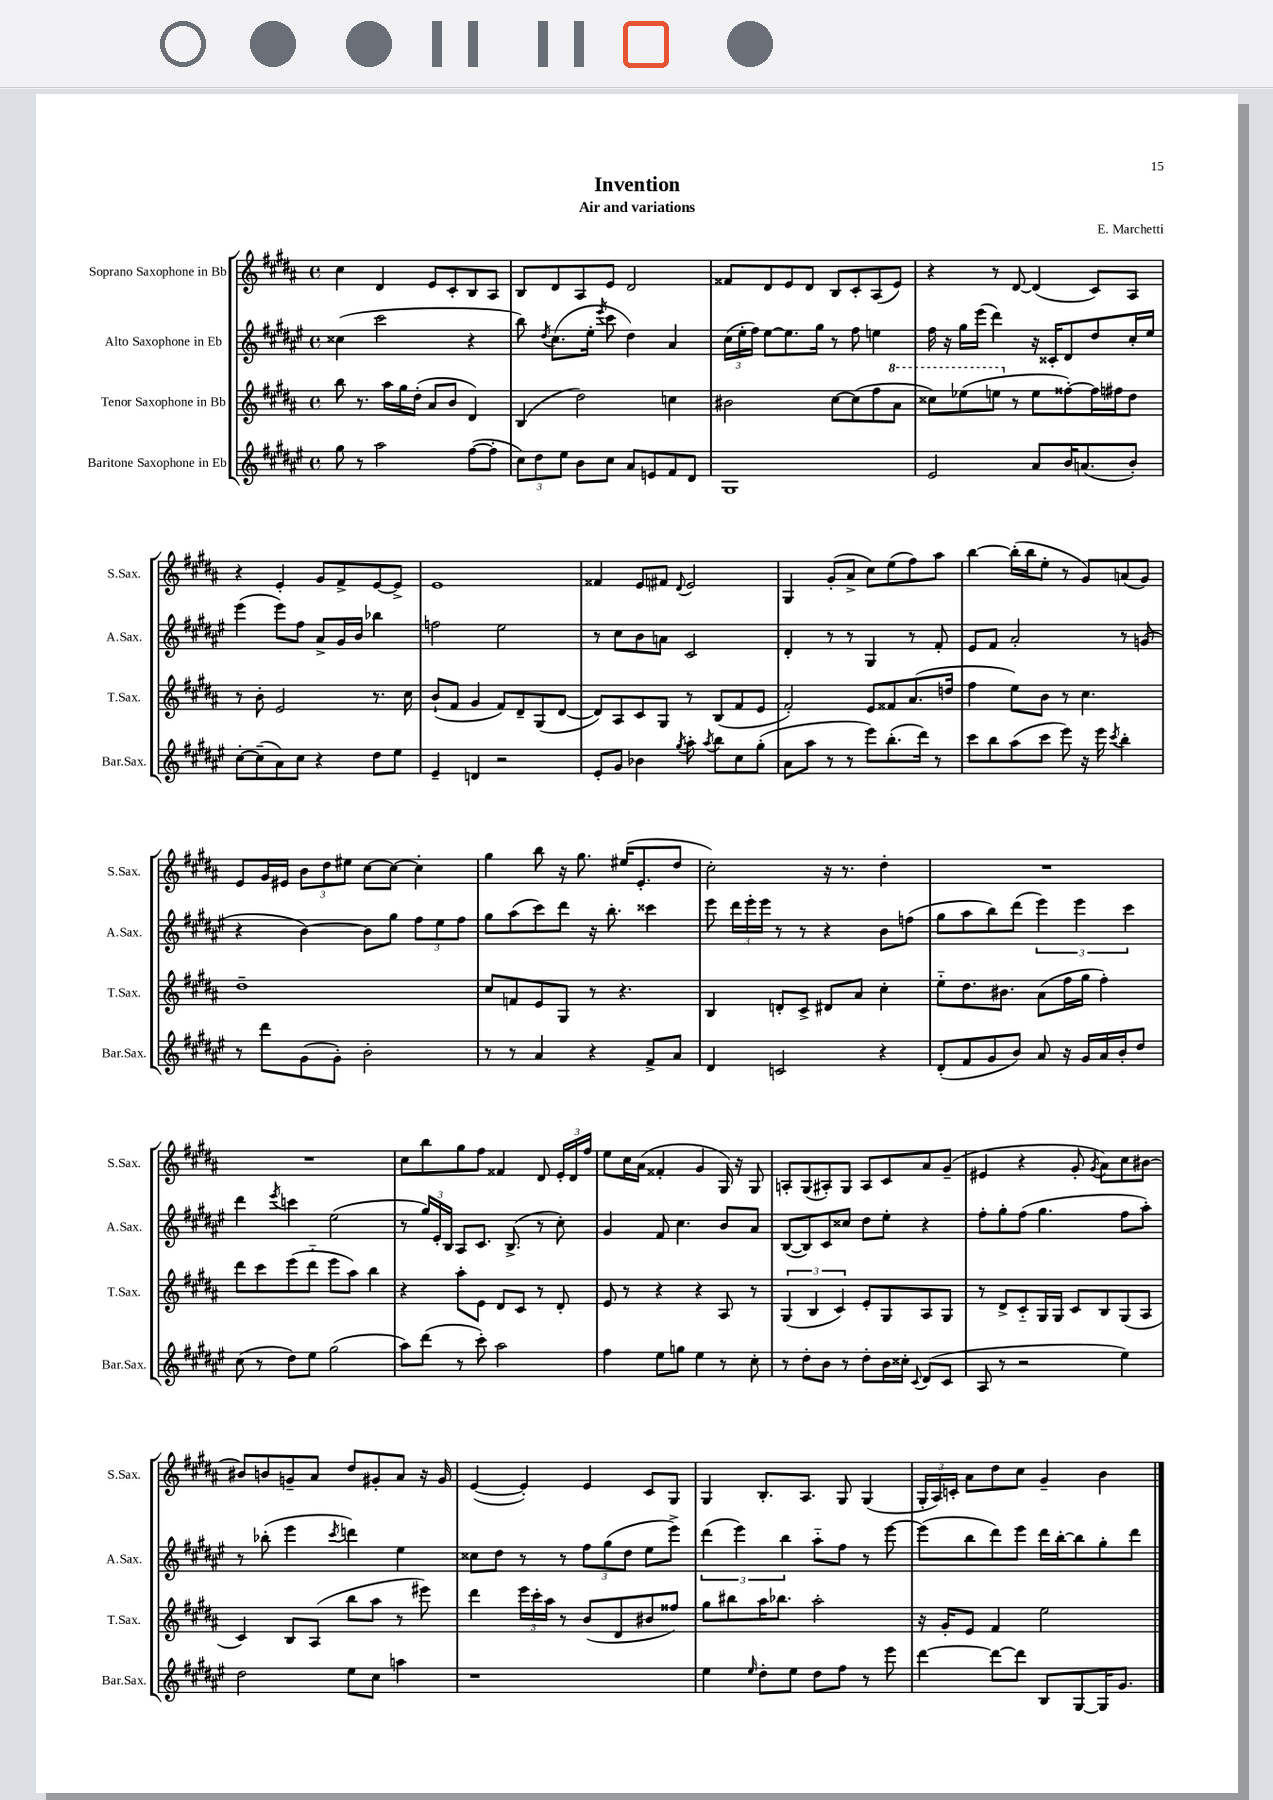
\header { title = "Invention" composer = "E. Marchetti" subtitle = "Air and variations" }
<<
\new StaffGroup <<
\new Staff = "s0" \with { instrumentName = "Soprano Saxophone in Bb" shortInstrumentName = "S.Sax." } {
    \clef treble \key b \major \defaultTimeSignature \time 4/4
    \autoBeamOff cis''4 dis'4 e'8[ cis'8-. b8 ais8] |
    b8[ dis'8 ais8 e'8] dis'2 |
    fisis'8[ dis'8 e'8 dis'8] b8[ cis'8-. ais8( e'8]) |
    r4 r8 dis'8~ dis'4( cis'8[) ais8] |
    r4 e'4-. gis'8[ fis'8-> e'8~ e'8]-> |
    e'1 |
    fisis'4 e'8[ fis'8] \appoggiatura { dis'8 } e'2 |
    gis4 gis'8[-.( ais'8]-> cis''8[) e''8( fis''8) ais''8] |
    b''4~ b''16[-.( b''16 e''8]-. r8 gis'8[) a'8( gis'8]) |
    e'8[ gis'16 eis'16] \tuplet 3/2 { b'8[ dis''8 eis''8] } cis''8[~ cis''8]~ cis''4-. |
    gis''4 b''8 r16 gis''8. eis''16[( e'8.-. dis''8] |
    cis''2-.) r16 r8. dis''4-. |
    R1 |
    R1 |
    cis''8[ b''8 gis''8 fis''8] fisis'4 dis'8 \tuplet 3/2 { e'16[-. dis'16 fis''16] } |
    e''8[ cis''16 ais'16]( fisis'4-. gis'4 gis16) r16 gis8 |
    a8[-. gis8( ais8-.) gis8] ais8[ cis'8 ais'8 gis'8]--( |
    eis'4 r4 gis'8-. \acciaccatura { gis'8 } ais'8[) cis''8 bis'8]~ |
    bis'8[ b'8 g'8-- ais'8] dis''8[ gis'8-. ais'8] r16 gis'16 |
    e'4~( e'4-.) e'4 cis'8[ gis8] |
    gis4 b8.[-. ais8.] gis8 gis4( |
    \tuplet 3/2 { gis16[-. ais16) c'16]-. } ais'8[ dis''8 cis''8] gis'4-- b'4 \bar "|." |
}
\new Staff = "s1" \with { instrumentName = "Alto Saxophone in Eb" shortInstrumentName = "A.Sax." } {
    \clef treble \key fis \major \defaultTimeSignature \time 4/4
    \autoBeamOff cisis''4( cis'''2 r4 |
    b''8) \acciaccatura { dis''8 } cis''8.[( eis''16]-. \acciaccatura { eis'''8 } cis'''8 dis''4) ais'4 |
    \tuplet 3/2 { cis''16[( eis''16-. fis''16]) } eis''8[~ eis''8. gis''16] r8 fis''8 e''4 |
    fis''16 r16 gis''16[ eis'''16]( dis'''4) r16 cisis'16[-. dis'8 dis''8 cis''16-. eis''16] |
    eis'''4( eis'''8[) fis''8] ais'8[-> gis'16 b'16] bes''4 |
    f''2 eis''2 |
    r8 cis''8[ b'8 a'8] cis'2 |
    dis'4-. r8 r8 gis4 r8 fis'8-. |
    eis'8[ fis'8] ais'2-. r8 g'8( |
    r4 b'4~) b'8[ gis''8] \tuplet 3/2 { fis''8[ eis''8 fis''8] } |
    gis''8[ ais''8( cis'''8) dis'''8] r16 b''8.-. cisis'''4 |
    eis'''8 \tuplet 3/2 { dis'''16[ eis'''16-. eis'''16] } r8 r8 r4 b'8[ f''8]( |
    gis''8[ ais''8 b''8) dis'''8]( \tuplet 3/2 { eis'''4) eis'''4 cis'''4 } |
    dis'''4 \acciaccatura { eis'''8 } c'''4 eis''2( |
    r8 \tuplet 3/2 { gis''16[) eis'16-. b16] } ais8[ cis'8.] b8.->( r8 cis''8-.) |
    gis'4 fis'8 cis''4. b'8[ ais'8] |
    b8[~( b8) cis'8 cisis''8] dis''8[ eis''8]-. r4 |
    fis''8[-. gis''8-. fis''8]( gis''4. fis''8[ ais''8]-.) |
    r8 bes''8-.( eis'''4 \acciaccatura { cis'''8 } d'''4) eis''4 |
    cisis''8[ dis''8] r8 r8 \tuplet 3/2 { fis''8[ gis''8( dis''8] } eis''8[ eis'''8]->) |
    \tuplet 3/2 { dis'''4( eis'''4) b''4 } ais''8[-_ fis''8] r8 eis'''8~ |
    eis'''8[( b''8 dis'''8) eis'''8] dis'''16[ b''16~-. b''8 gis''8-. dis'''8] \bar "|." |
}
\new Staff = "s2" \with { instrumentName = "Tenor Saxophone in Bb" shortInstrumentName = "T.Sax." } {
    \clef treble \key b \major \defaultTimeSignature \time 4/4
    \autoBeamOff b''8 r8. ais''16[ gis''16 dis''16]-.( ais'8[ b'8] dis'4) |
    b4( dis''2) c''4 |
    bis'2 cis''8[~ cis''8( fis''8 \ottava #1 ais''8] |
    cisis'''8[) ees'''8( e'''8] \ottava #0 r8 e''8[ fisis''8~-.) fisis''16 fis''16 dis''8] |
    r8 b'8-. e'2 r8. cis''16 |
    b'8[-!( fis'8] gis'4 fis'8[) dis'8-- gis8( dis'8]~ |
    dis'8[) ais8 cis'8 gis8] r8 b8[( fis'8 e'8] |
    fis'2-.) e'8[ fisis'8 ais'8.( d''16] |
    fis''4 e''8[) b'8] r8 cis''4. |
    dis''1-- |
    cis''8[ f'8 e'8 gis8] r8 r4. |
    b4 d'8[-. cis'8]-> dis'8[ ais'8] cis''4-. |
    e''8[-_ dis''8. bis'8.] ais'8[( fis''16 gis''16] fis''4-.) |
    dis'''8[ cis'''8 e'''8( dis'''8]-_ e'''8[ ais''8]) b''4 |
    r4 ais''8[-. e'8] dis'8[ cis'8] r8 dis'8-. |
    e'8 r8 r4 r4 ais8 r8 |
    \tuplet 3/2 { gis4( b4 cis'4) } e'8[-. gis8 ais8 gis8] |
    r8 dis'8[-> cis'8-_ gis16 gis16] cis'8[ b8 gis8( ais8] |
    cis'4) b8[ ais8]( b''8[ ais''8] r8 eis'''8) |
    dis'''4 \tuplet 3/2 { e'''16[ cis'''16-. ais''16] } r8 b'8[( dis'8 bis'8 fisis''8]) |
    gis''8[ bis''8 ais''16 bes''8.] ais''2-. |
    r16 gis'16[-. e'8] fis'4 e''2 \bar "|." |
}
\new Staff = "s3" \with { instrumentName = "Baritone Saxophone in Eb" shortInstrumentName = "Bar.Sax." } {
    \clef treble \key fis \major \defaultTimeSignature \time 4/4
    \autoBeamOff gis''8 r8 ais''2 fis''8[~( fis''8]-. |
    \tuplet 3/2 { cis''8[) dis''8 eis''8] } b'8[ cis''8] ais'8[ e'8 fis'8 dis'8] |
    gis1 |
    eis'2 ais'8[ b'16 a'8.( b'8]-.) |
    cis''8[~-. cis''8--( ais'8) cis''8] r4 dis''8[ eis''8] |
    eis'4-- d'4 r2 |
    eis'8[-. gis'8] bes'4 \acciaccatura { gis''8 } ais''8-. \acciaccatura { ais''8 } b''8[ cis''8 gis''8]-.( |
    ais'8[ ais''8] r8 r8 eis'''8[) b''8.-.( dis'''16]) r8 |
    cis'''8[ b''8 ais''8( cis'''8] eis'''8) r16 eis'''16 \acciaccatura { cis'''8 } b''4-. |
    r8 dis'''8[ gis'8( gis'8]-.) b'2-. |
    r8 r8 ais'4 r4 fis'8[-> ais'8] |
    dis'4 c'2 r4 |
    dis'8[-.( fis'8 gis'8 b'8]) ais'8 r16 gis'16[ ais'16 b'16-. dis''8] |
    cis''8( r8 dis''8[) eis''8] gis''2( |
    ais''8[) dis'''8]( r8 cis'''8-.) ais''2 |
    fis''4 eis''8[ g''8] eis''4 r8 cis''8-. |
    r8 dis''8[-. b'8] r8 dis''8[-. b'16 cisis''16]-. \appoggiatura { cis'8 } dis'8[( cis'8] |
    ais8 r8 r2 eis''4) |
    dis''2 eis''8[ cis''8] a''4 |
    r1 |
    eis''4 \grace { eis''16 } dis''8[-. eis''8] dis''8[ fis''8] r8 eis'''8 |
    dis'''4~ dis'''8[~ dis'''8] b8[ gis8~ gis16 gis'8.] \bar "|." |
}
>>
>>
\layout { \context { \Score \remove "Bar_number_engraver" } }
